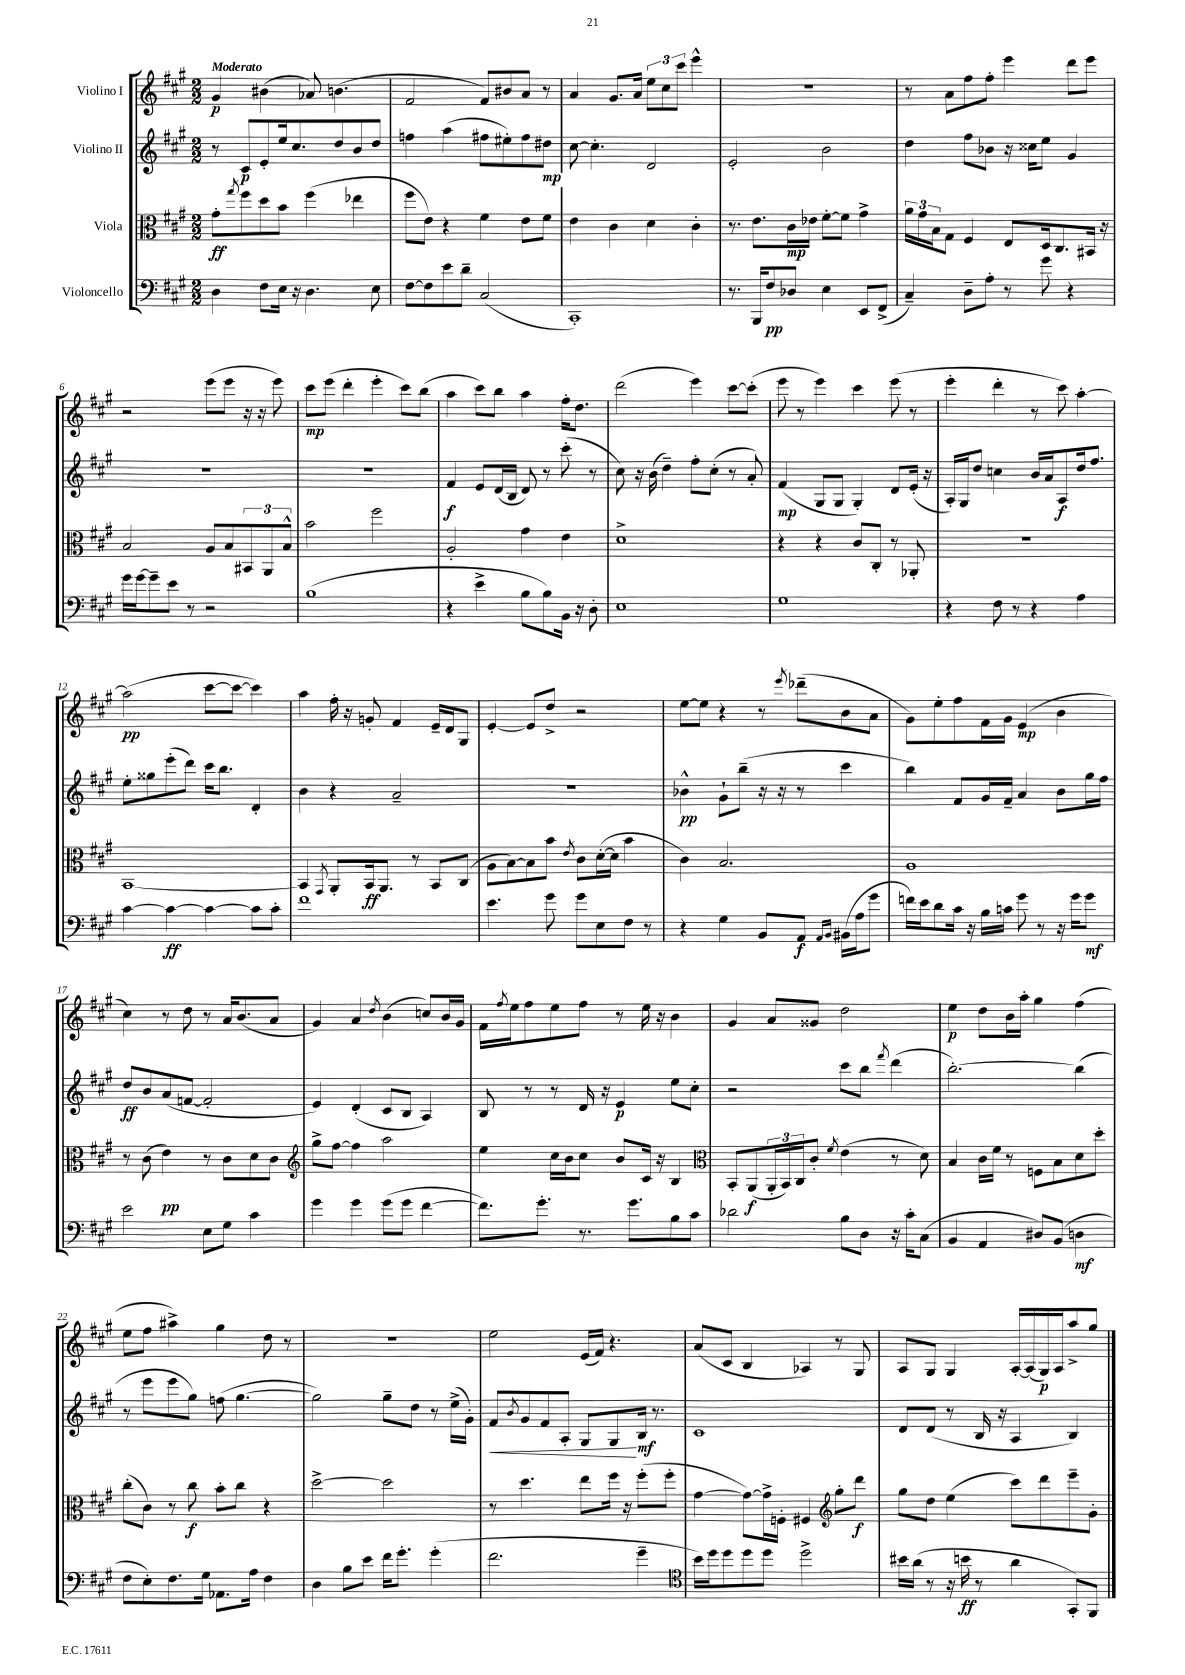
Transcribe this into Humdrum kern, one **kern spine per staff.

**kern	**dynam	**kern	**dynam	**kern	**dynam	**kern	**dynam
*part4	*part4	*part3	*part3	*part2	*part2	*part1	*part1
*staff4	*staff4	*staff3	*staff3	*staff2	*staff2	*staff1	*staff1
*I"Violoncello	*	*I"Viola	*	*I"Violino II	*	*I"Violino I	*
*clefF4	*	*clefC3	*	*clefG2	*	*clefG2	*
*k[f#c#g#]	*	*k[f#c#g#]	*	*k[f#c#g#]	*	*k[f#c#g#]	*
*M2/2	*	*M2/2	*	*M2/2	*	*M2/2	*
=1	=1	=1	=1	=1	=1	=1	=1
!	!	!	!	!	!	!LO:TX:a:B:t=Moderato	!
4D\	.	8g#'\L	ff	8r	.	4g#/	p
.	.	8qgg#/	.	.	.	.	.
.	.	8ff#\	.	8c#/L	p	.	.
8F#\L	.	8dd\	.	8e'/	.	(4b#X\	.
16E\Jk	.	8b\J	.	16ee/k	.	.	.
16r	.	.	.	8.cc#/	.	.	.
4.D\	.	(4ff#\	.	.	.	8a-X/)	.
.	.	.	.	8dd/	.	(4.bn\	.
.	.	4ee-X\	.	8b/	.	.	.
8E\	.	.	.	8dd/J	.	.	.
=2	=2	=2	=2	=2	=2	=2	=2
[8F#\L	.	8ff#\L	.	4ffn\	.	2f#/	.
8F#\]	.	8e\J)	.	.	.	.	.
8e\	.	4r	.	(4aa\	.	.	.
8d~\J	.	.	.	.	.	.	.
(2C#/	.	4f#\	.	8ff#X\L	.	8f#/L)	.
.	.	.	.	8ee#X'\)	.	8b#X/	.
.	.	8e\L	.	8ff#\	.	8a/J	.
.	.	8f#\J	.	8dd#X\J	mp	8r	.
=3	=3	=3	=3	=3	=3	=3	=3
1CC#')	.	4e\	.	[8cc#\	.	4a/	.
.	.	.	.	4.cc#'\]	.	.	.
.	.	4c#\	.	.	.	8.g#/L	.
.	.	.	.	.	.	16a/Jk	.
.	.	4d\	.	2d/	.	12ee\L	.
.	.	.	.	.	.	12cc#\	.
.	.	.	.	.	.	12ccc#\J	.
.	.	4c#'\	.	.	.	4eee^^\	.
=4	=4	=4	=4	=4	=4	=4	=4
8.r	.	8.r	.	2e'/	.	1r	.
16BBB/KL	.	8.e\L	.	.	.	.	.
8F#/	pp	.	.	.	.	.	.
8D-X/J	.	16c#\L	mp	.	.	.	.
.	.	16e-X\JJ	.	.	.	.	.
4E\	.	[8f#'\L	.	2b\	.	.	.
.	.	8f#\J]	.	.	.	.	.
8EE/L	.	4g#^\	.	.	.	.	.
(8FF#^/J	.	.	.	.	.	.	.
=5	=5	=5	=5	=5	=5	=5	=5
4C#~/)	.	24a\LL	.	4dd\	.	8r	.
.	.	24g#\	.	.	.	.	.
.	.	24B\J	.	.	.	.	.
.	.	8G#\J	.	.	.	8a\L	.
8D~\L	.	4F#/	.	8ff#\L	.	8ff#\	.
8A'\J	.	.	.	8b-X\J	.	8ff#'\J	.
8r	.	8E/L	.	16r	.	4eee\	.
.	.	.	.	16cc##X\KL	.	.	.
8g#\	.	16D/k	.	8ee\J	.	.	.
.	.	8.C#/	.	.	.	.	.
4r	.	.	.	4g#/	.	8ddd\L	.
.	.	16BB#X/Jk	.	.	.	8eee\J	.
.	.	16r	.	.	.	.	.
!!LO:LB:g=z
=6	=6	=6	=6	=6	=6	=6	=6
16g#\LL	.	2B/	.	1r	.	2r	.
[16g#\J	.	.	.	.	.	.	.
8g#~\]	.	.	.	.	.	.	.
8e\J	.	.	.	.	.	.	.
8r	.	.	.	.	.	.	.
2r	.	8A/L	.	.	.	(8eee\L	.
.	.	8B/	.	.	.	8eee\J	.
.	.	12BB#X/	.	.	.	16r	.
.	.	.	.	.	.	16r	.
.	.	12AA/	.	.	.	.	.
.	.	.	.	.	.	8eee\)	.
.	.	12B^^/J	.	.	.	.	.
=7	=7	=7	=7	=7	=7	=7	=7
(1B	.	2b\	.	1r	.	8ccc#\L	mp
.	.	.	.	.	.	(8eee\J	.
.	.	.	.	.	.	4ddd'\	.
.	.	2ff#\	.	.	.	4eee'\	.
.	.	.	.	.	.	8ccc#\L)	.
.	.	.	.	.	.	(8bb\J	.
=8	=8	=8	=8	=8	=8	=8	=8
4r	.	2A'/	.	4f#/	f	4aa\	.
4e^\	.	.	.	8e/L	.	8ccc#\L)	.
.	.	.	.	(16d/L	.	8bb\J	.
.	.	.	.	16B/JJ	.	.	.
8B\L	.	4g#\	.	8d/)	.	4aa\	.
8B\)	.	.	.	8r	.	.	.
16BB\Jk	.	4e\	.	(8ccc#'\	.	16ff#'\KL	.
16r	.	.	.	.	.	8.dd\J	.
8D'\	.	.	.	8r	.	.	.
=9	=9	=9	=9	=9	=9	=9	=9
1E	.	1d^	.	8cc#\)	.	(2ddd\	.
.	.	.	.	16r	.	.	.
.	.	.	.	(16b\	.	.	.
.	.	.	.	4dd~\)	.	.	.
.	.	.	.	8ff#'\L	.	4eee\)	.
.	.	.	.	(8cc#'\J	.	.	.
.	.	.	.	8r	.	[8ccc#\L	.
.	.	.	.	8a'/)	.	(8ccc#'\J]	.
=10	=10	=10	=10	=10	=10	=10	=10
1G#	.	4r	.	(4f#/	mp	8eee\	.
.	.	.	.	.	.	8r	.
.	.	4r	.	8G#/L	.	4eee\)	.
.	.	.	.	8G#/J	.	.	.
.	.	8c#/L	.	4G#'/)	.	4ccc#\	.
.	.	8C#'/J	.	.	.	.	.
.	.	8r	.	8d/L	.	(8eee\	.
.	.	8AA-X'/	.	(16e'/Jk	.	8r	.
.	.	.	.	16r	.	.	.
=11	=11	=11	=11	=11	=11	=11	=11
4r	.	1r	.	16A'/LL)	.	4eee'\	.
.	.	.	.	16G#/J	.	.	.
.	.	.	.	8dd/J	.	.	.
8F#\	.	.	.	4ccn\	.	4ddd'\	.
8r	.	.	.	.	.	.	.
4r	.	.	.	16b/LL	.	8r	.
.	.	.	.	16a/J	.	.	.
.	.	.	.	8A/	f	8ccc#\)	.
4A\	.	.	.	16dd/k	.	[4aa'\	.
.	.	.	.	8.ff#/J	.	.	.
!!LO:LB:g=z
=12	=12	=12	=12	=12	=12	=12	=12
[4c#\	.	[1BB	.	8ee'\L	.	(2aa\]	pp
.	.	.	.	8gg##X\	.	.	.
4c#\_	ff	.	.	(8eee'\	.	.	.
.	.	.	.	8ddd\J)	.	.	.
4c#\_	.	.	.	16ccc#\KL	.	[8ccc#\L	.
.	.	.	.	8.bb\J	.	.	.
.	.	.	.	.	.	8ccc#\J_	.
8c#\L]	.	.	.	4d'/	.	4ccc#\])	.
8c#'\J	.	.	.	.	.	.	.
=13	=13	=13	=13	=13	=13	=13	=13
1f#	.	4BB/]	.	4b\	.	4aa\	.
.	.	8qGG#/	.	.	.	.	.
.	.	8AA'/L	.	4r	.	16ff#'\	.
.	.	.	.	.	.	16r	.
.	.	16BB/k	ff	.	.	8gn'/	.
.	.	8.AA/J	.	.	.	.	.
.	.	.	.	2a~/	.	4f#/	.
.	.	8r	.	.	.	.	.
.	.	8BB/L	.	.	.	16e~/LL	.
.	.	.	.	.	.	16d/J	.
.	.	(8C#/J	.	.	.	8G#/J	.
=14	=14	=14	=14	=14	=14	=14	=14
4.e\	.	8A\L	.	1r	.	[4e'/	.
.	.	[8B\)	.	.	.	.	.
.	.	8B\]	.	.	.	8e/L]	.
8g#\	.	8b\J	.	.	.	8dd^/J	.
.	.	8qe/	.	.	.	.	.
8g#\L	.	8c#\L	.	.	.	2r	.
8E\	.	([16d'\L	.	.	.	.	.
.	.	16d\JJ]	.	.	.	.	.
8F#\J	.	4b\	.	.	.	.	.
8r	.	.	.	.	.	.	.
=15	=15	=15	=15	=15	=15	=15	=15
4r	.	4c#\)	.	4b-X^^\	pp	[8ee\L	.
.	.	.	.	.	.	8ee\J]	.
4G#\	.	2.B/	.	8g#`\L	.	4r	.
.	.	.	.	(8bb~\J	.	.	.
8BB/L	.	.	.	16r	.	8r	.
.	.	.	.	16r	.	.	.
.	.	.	.	.	.	8qeee/	.
8AA/J	f	.	.	8r	.	(8ddd-X~\L	.
16qqAA/LL	.	.	.	.	.	.	.
16qqBB/JJ	.	.	.	.	.	.	.
(16BB#X\LL	.	.	.	4ccc#\	.	8b\	.
16A\J	.	.	.	.	.	.	.
8g#\J	.	.	.	.	.	8a\J	.
=16	=16	=16	=16	=16	=16	=16	=16
16fn\LL)	.	1A	.	4bb\)	.	8g#\L)	.
16e\J	.	.	.	.	.	.	.
8d\	.	.	.	.	.	8ee'\	.
16c#\Jk	.	.	.	8f#/L	.	8ff#\	.
16r	.	.	.	.	.	.	.
16B\LL	.	.	.	16g#/L	.	16f#\L	.
16cn\JJ	.	.	.	16f#~/JJ	.	16g#\JJ	.
8g#\	.	.	.	4a/	.	(4e/	mp
8r	.	.	.	.	.	.	.
16r	.	.	.	8b\L	.	4b\	.
16g#\KL	.	.	.	.	.	.	.
8g#\J	mf	.	.	16gg#\L	.	.	.
.	.	.	.	16ff#\JJ	.	.	.
!!LO:LB:g=z
=17	=17	=17	=17	=17	=17	=17	=17
2e\	.	8r	.	8dd/L	ff	4cc#\)	.
.	.	(8c#\	.	8b/	.	.	.
.	.	4e\)	pp	(8a/	.	8r	.
.	.	.	.	[8fn/J	.	8dd\	.
8E\L	.	8r	.	2f'/]	.	8r	.
8G#\J	.	8c#\L	.	.	.	16a/KL	.
.	.	.	.	.	.	(8.b/	.
4c#\	.	8d\	.	.	.	.	.
.	.	8c#\J	.	.	.	8a/J	.
=18	=18	=18	=18	=18	=18	=18	=18
*	*	*clefG2	*	*	*	*	*
4g#\	.	8gg#^\L	.	4e/)	.	4g#/)	.
.	.	[8ff#\J	.	.	.	.	.
4g#\	.	4ff#\]	.	(4d'/	.	4a/	.
.	.	.	.	.	.	8qdd/	.
(8g#\L	.	2aa\	.	8c#/L	.	(4b\	.
8g#\J	.	.	.	8B/J	.	.	.
[4f#\	.	.	.	4A/)	.	8ccn/L)	.
.	.	.	.	.	.	16b/L	.
.	.	.	.	.	.	16g#/JJ	.
=19	=19	=19	=19	=19	=19	=19	=19
8.f#\L])	.	4ee\	.	8B/	.	16f#\LL	.
.	.	.	.	.	.	8qff#/	.
.	.	.	.	.	.	16ee\J	.
.	.	.	.	8r	.	8ff#\	.
8.g#'\J	.	.	.	.	.	.	.
.	.	16cc#\LL	.	8r	.	8ee\	.
.	.	16b\J	.	.	.	.	.
8.r	.	8cc#\J	.	16d/	.	8ff#\J	.
.	.	.	.	16r	.	.	.
.	.	8b/L	.	4e/	p	8r	.
8.g#\L	.	.	.	.	.	.	.
.	.	16c#/Jk	.	.	.	16ee\	.
.	.	16r	.	.	.	16r	.
8B\	.	4B/	.	8ee\L	.	4b\	.
8c#\J	.	.	.	8cc#'\J	.	.	.
=20	=20	=20	=20	=20	=20	=20	=20
*	*	*clefC3	*	*	*	*	*
2d-X\	.	8BB'/L	.	2r	.	4g#/	.
.	.	(8AA/	f	.	.	.	.
.	.	24AA'/L	.	.	.	8a/L	.
.	.	24BB/)	.	.	.	.	.
.	.	24C#/J	.	.	.	.	.
.	.	8c#'/J	.	.	.	8g##X/J	.
.	.	8qf#/	.	.	.	.	.
8B\L	.	(4e\	.	8ccc#\L	.	2dd\	.
8D\J	.	.	.	8bb\J	.	.	.
.	.	.	.	8qfff#/	.	.	.
16r	.	8r	.	(4ddd\	.	.	.
16c#'\KL	.	.	.	.	.	.	.
(8C#\J	.	8d\)	.	.	.	.	.
=21	=21	=21	=21	=21	=21	=21	=21
4BB/	.	4B/	.	[2.bb'\)	.	4ee\	p
4AA/	.	16c#\LL	.	.	.	8dd\L	.
.	.	16f#\JJ	.	.	.	.	.
.	.	8r	.	.	.	16b\L	.
.	.	.	.	.	.	16aa'\JJ	.
8D#X/L)	.	8Fn\L	.	.	.	4gg#\	.
(8BB/J	.	8B\	.	.	.	.	.
4Dn\	mf	8d\	.	(4bb\]	.	(4ff#\	.
.	.	8dd'\J	.	.	.	.	.
!!LO:LB:g=z
=22	=22	=22	=22	=22	=22	=22	=22
8F#\L	.	(8cc#'\L	.	8r	.	8ee\L	.
8E'\)	.	8c#\J)	.	8eee\L	.	8ff#\J	.
8.F#\	.	8r	.	8eee\	.	4aa#X^\)	.
.	.	8cc#\	f	8gg#\J)	.	.	.
16G#\Jk	.	.	.	.	.	.	.
8.AA-X\L	.	8b'\L	.	(8ffn\	.	4gg#\	.
.	.	8cc#\J	.	[4.gg#\	.	.	.
16A\Jk	.	.	.	.	.	.	.
4F#\	.	4r	.	.	.	8dd\	.
.	.	.	.	.	.	8r	.
=23	=23	=23	=23	=23	=23	=23	=23
4D\	.	[2dd^\	.	2gg#\])	.	1r	.
8B\L	.	.	.	.	.	.	.
8e\J	.	.	.	.	.	.	.
16f#\KL	.	2dd\]	.	8gg#~\L	.	.	.
8.g#'\J	.	.	.	.	.	.	.
.	.	.	.	8dd\J	.	.	.
(4g#'\	.	.	.	8r	.	.	.
.	.	.	.	(16ee^\LL	.	.	.
.	.	.	.	16g#'\JJ)	.	.	.
=24	=24	=24	=24	=24	=24	=24	=24
!	!	!	!	!	!LO:HP:b	!	!
2.f#\	.	8r	.	8f#/L	<	2ee\	.
.	.	.	.	8qb/	.	.	.
.	.	4.dd\	.	8g#/	.	.	.
.	.	.	.	8f#/	.	.	.
.	.	.	.	8A'/J	.	.	.
.	.	8ee\L	.	8G#/L	.	(16e/LL	.
.	.	.	.	.	.	16f#/JJ)	.
.	.	16ff#\Jk	.	8G#/	.	4.r	.
.	.	16r	.	.	.	.	.
4g#~\	.	(8ff#'\L	.	16B/Jk	[ mf	.	.
.	.	.	.	8.r	.	.	.
.	.	8ff#'\J	.	.	.	.	.
=25	=25	=25	=25	=25	=25	=25	=25
*clefC4	*	*	*	*	*	*	*
16b\LL)	.	[4g#\	.	1c#	.	(8a/L	.
16dd\J	.	.	.	.	.	.	.
8dd\	.	.	.	.	.	8c#/J	.
8dd\	.	8g#\L_)	.	.	.	4B/	.
8dd\J	.	16g#^\L]	.	.	.	.	.
.	.	16Fn'\JJ	.	.	.	.	.
2dd^\	.	4F#X/	.	.	.	4A-X/)	.
*	*	*clefG2	*	*	*	*	*
.	.	8gg#'\L	.	.	.	8r	.
.	.	8ddd\J	f	.	.	8G#/	.
=26	=26	=26	=26	=26	=26	=26	=26
16b#X\LL	.	8gg#\L	.	8d/L	.	8A/L	.
(16a\JJ	.	.	.	.	.	.	.
8r	.	8dd\J	.	(8d/J	.	8G#/J	.
16r	.	(4ee\	.	8r	.	4G#/	.
16bn\	ff	.	.	.	.	.	.
8r	.	.	.	16B/	.	.	.
.	.	.	.	16r	.	.	.
4a\	.	8ccc#\L)	.	4A/	.	[16A'/LL	.
.	.	.	.	.	.	(16A/]	.
.	.	8ddd\	.	.	.	16G#/)	p
.	.	.	.	.	.	16A/J	.
8GG#'/L)	.	8eee~\	.	4B/)	.	8aa^/	.
8FF#/J	.	8g#'\J	.	.	.	8gg#/J	.
==	==	==	==	==	==	==	==
*-	*-	*-	*-	*-	*-	*-	*-
